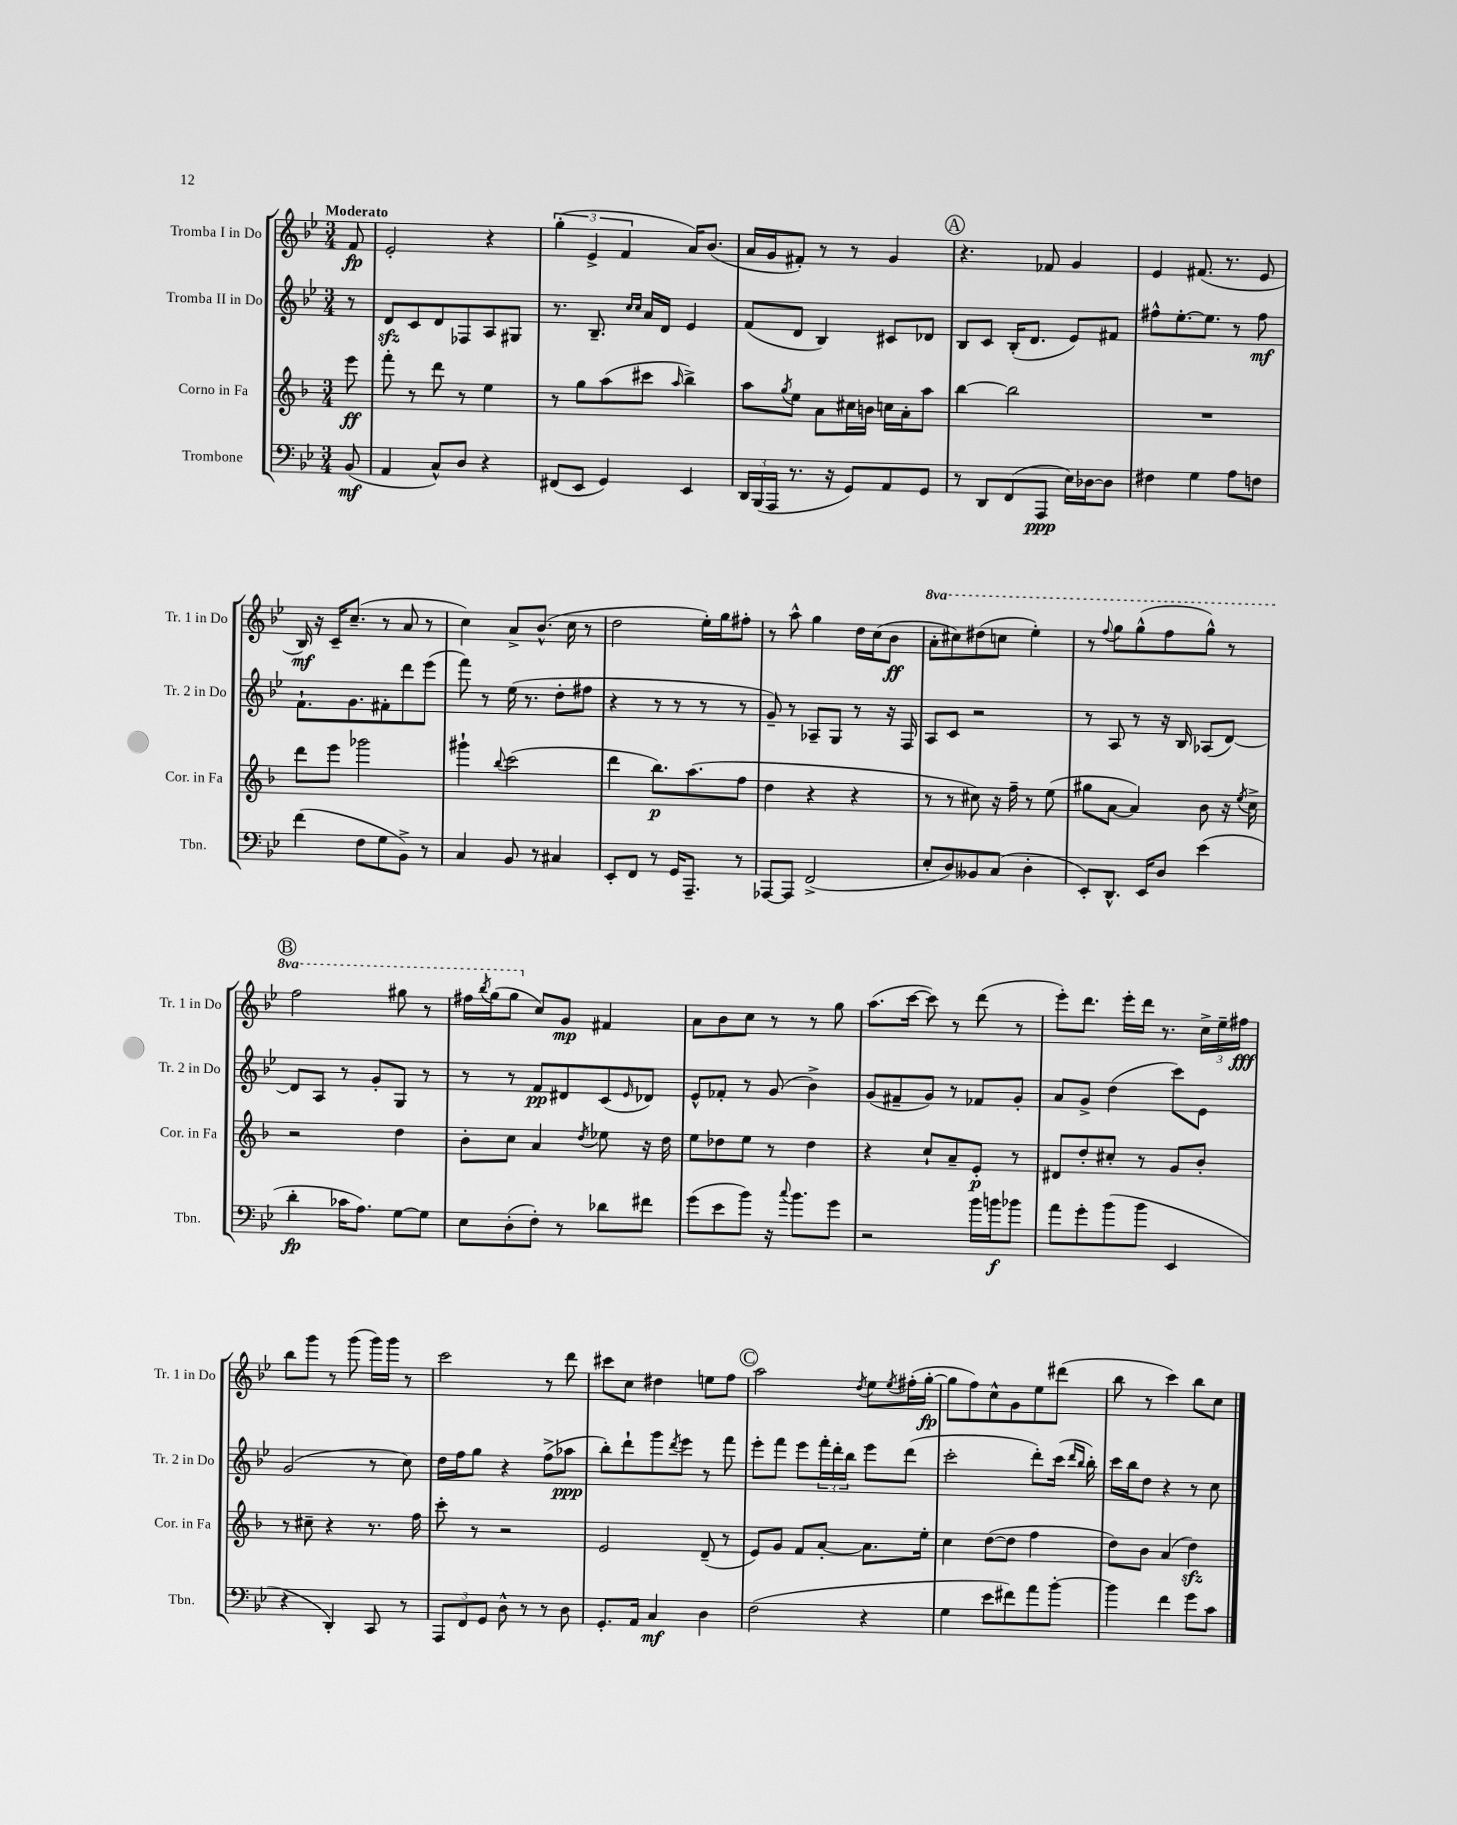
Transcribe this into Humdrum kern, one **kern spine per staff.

**kern	**dynam	**kern	**dynam	**kern	**dynam	**kern	**dynam
*part4	*part4	*part3	*part3	*part2	*part2	*part1	*part1
*staff4	*staff4	*staff3	*staff3	*staff2	*staff2	*staff1	*staff1
*I"Trombone	*	*I"Corno in Fa	*	*I"Tromba II in Do	*	*I"Tromba I in Do	*
*I'Tbn.	*	*I'Cor. in Fa	*	*I'Tr. 2 in Do	*	*I'Tr. 1 in Do	*
*clefF4	*	*clefG2	*	*clefG2	*	*clefG2	*
*k[b-e-]	*	*k[b-]	*	*k[b-e-]	*	*k[b-e-]	*
*M3/4	*	*M3/4	*	*M3/4	*	*M3/4	*
=	=	=	=	=	=	=	=
!	!	!	!	!	!	!LO:TX:a:B:t=Moderato	!
(8BB-/	mf	8eee\	ff	8r	.	8f/	fp
=1	=1	=1	=1	=1	=1	=1	=1
4AA/	.	8fff'\	.	8dzz/L	.	2e-'/	.
.	.	8r	.	8c/	.	.	.
8C^^/L)	.	8ddd\	.	8d/	.	.	.
8D/J	.	8r	.	8F-X/	.	.	.
4r	.	4ee\	.	8A/	.	4r	.
.	.	.	.	8G#X/J	.	.	.
=2	=2	=2	=2	=2	=2	=2	=2
(8FF#X/L	.	8r	.	8.r	.	(6gg'\	.
8EE-/J	.	8gg\L	.	.	.	.	.
.	.	.	.	.	.	6e-^/	.
.	.	.	.	8.B-~/	.	.	.
4GG/)	.	(8aa\	.	.	.	.	.
.	.	.	.	.	.	6f/	.
.	.	.	.	16qqcc/LL	.	.	.
.	.	.	.	16qqcc/JJ	.	.	.
.	.	8ccc#X\J	.	16a/LL	.	.	.
.	.	.	.	16d/JJ	.	.	.
.	.	16qqaa/	.	.	.	.	.
4EE-/	.	4bb-^\)	.	4e-/	.	16a/KL)	.
.	.	.	.	.	.	(8.b-/J	.
=3	=3	=3	=3	=3	=3	=3	=3
24DD/LL	.	8aa\L	.	(8f/L	.	16a/LL	.
(24BBB-/	.	.	.	.	.	.	.
.	.	.	.	.	.	16g/J	.
24AAA/JJ	.	.	.	.	.	.	.
.	.	8qgg/	.	.	.	.	.
8.r	.	8ee\J	.	8d/J	.	8f#X'/J)	.
.	.	8a\L	.	4B-/)	.	8r	.
16r	.	.	.	.	.	.	.
8GG/L)	.	16cc#X\L	.	.	.	8r	.
.	.	16bn\JJ	.	.	.	.	.
8AA/	.	16ccn\LL	.	8c#X/L	.	4g/	.
.	.	16a'\J	.	.	.	.	.
8GG/J	.	8aa\J	.	8d-X/J	.	.	.
!!LO:REH:place=s1:t=A
=4	=4	=4	=4	=4	=4	=4	=4
8r	.	[4bb-\	.	8B-/L	.	4.r	.
8DD/L	.	.	.	8c/J	.	.	.
(8FF/	.	2bb-\]	.	(16B-'/KL	.	.	.
.	.	.	.	8.d/J	.	.	.
8AAA/J	ppp	.	.	.	.	8f-X/	.
16E-\LL)	.	.	.	8e-/L)	.	4g/	.
[16D-X\J	.	.	.	.	.	.	.
8D-\J]	.	.	.	8f#X/J	.	.	.
=5	=5	=5	=5	=5	=5	=5	=5
4F#X\	.	2.r	.	8ff#X^^\L	.	4e-/	.
.	.	.	.	[8.ee-'\	.	.	.
4G\	.	.	.	.	.	(8.f#X/	.
.	.	.	.	8.ee-\J]	.	.	.
.	.	.	.	.	.	8.r	.
8A\L	.	.	.	8r	.	.	.
8Fn\J	.	.	.	8ff#\	mf	8e-/	.
!!LO:LB:g=z
=6	=6	=6	=6	=6	=6	=6	=6
(4f\	.	8ddd\L	.	8.f`\L	.	16B-/)	mf
.	.	.	.	.	.	16r	.
.	.	8eee\J	.	.	.	16c~/KL	.
.	.	.	.	8.g\	.	(8.cc~/J	.
8F\L	.	2ggg-X\	.	.	.	.	.
8G\	.	.	.	8f#X'\	.	8r	.
8BB-^\J)	.	.	.	8ddd\	.	8a/	.
8r	.	.	.	(8eee-\J	.	8r	.
=7	=7	=7	=7	=7	=7	=7	=7
4C/	.	4ggg#X`\	.	8fff\)	.	4cc\)	.
.	.	.	.	8r	.	.	.
.	.	8qqbb-/	.	.	.	.	.
8BB-/	.	(2ccc\	.	(16ee-\	.	8a^/L	.
.	.	.	.	8.r	.	.	.
8r	.	.	.	.	.	(8.b-^^/J	.
4C#X/	.	.	.	8dd'\L	.	.	.
.	.	.	.	.	.	16cc\	.
.	.	.	.	8ff#X\J	.	8r	.
=8	=8	=8	=8	=8	=8	=8	=8
8EE-'/L	.	4ddd\	.	4r	.	2dd\	.
8FF/J	.	.	.	.	.	.	.
8r	.	8.bb-\L)	p	8r	.	.	.
16GG/KL	.	.	.	8r	.	.	.
8.AAA~/J	.	(8.aa\	.	.	.	.	.
.	.	.	.	8r	.	16ee-'\LL)	.
.	.	.	.	.	.	16gg\J	.
8r	.	8ff\J	.	8r	.	8ff#X'\J	.
=9	=9	=9	=9	=9	=9	=9	=9
[8AAA-X/L	.	4dd\	.	8g~/)	.	8r	.
8AAA-/J]	.	.	.	8r	.	8aa^^\	.
(2FF^/	.	4r	.	8A-X~/L	.	4gg\	.
.	.	.	.	8G/J	.	.	.
.	.	4r	.	8r	.	16dd\LL	.
.	.	.	.	.	.	(16cc\J	.
.	.	.	.	16r	.	8b-\J	ff
.	.	.	.	16F/	.	.	.
=10	=10	=10	=10	=10	=10	=10	=10
*	*	*	*	*	*	*8va	*
8E-'/L	.	8r	.	8A/L	.	8aa'\L	.
8D/)	.	8r	.	8c/J	.	8ccc#X\)	.
8BB--X/	.	8cc#X\)	.	2r	.	(8ddd#X\	.
(8C/J	.	16r	.	.	.	8cccn\J	.
.	.	16ff~\	.	.	.	.	.
4D'\	.	8r	.	.	.	4eee-'\)	.
.	.	(8ee\	.	.	.	.	.
=11	=11	=11	=11	=11	=11	=11	=11
8EE-'/L)	.	8gg#X\L	.	8r	.	8r	.
.	.	.	.	.	.	8qqfff/	.
8.DD^^/J	.	[8a\J	.	8A/	.	8ggg\L	.
.	.	4a/])	.	8r	.	(8ggg^^\	.
16EE-/KL	.	.	.	.	.	.	.
8D/J	.	.	.	16r	.	8fff\	.
.	.	.	.	16B-/	.	.	.
(4e-\	.	8b-\	.	(8A-X/L	.	8ggg^^\J)	.
.	.	16r	.	[8d/J)	.	8r	.
.	.	8qee/	.	.	.	.	.
.	.	16cc^\	.	.	.	.	.
!!LO:LB:g=z
!!LO:REH:place=s1:t=B
=12	=12	=12	=12	=12	=12	=12	=12
4d'\	fp	2r	.	8d/L]	.	2fff\	.
.	.	.	.	8A/J	.	.	.
16c-X\KL	.	.	.	8r	.	.	.
8.A\J)	.	.	.	.	.	.	.
.	.	.	.	8g'/L	.	.	.
[8G\L	.	4dd\	.	8G/J	.	8ggg#X\	.
8G\J]	.	.	.	8r	.	8r	.
=13	=13	=13	=13	=13	=13	=13	=13
8E-\L	.	8b-'\L	.	8r	.	16fff#X\LL	.
.	.	.	.	.	.	8qbbb-/	.
.	.	.	.	.	.	(16ggg\J	.
(8D'\	.	8cc\J	.	8r	.	8ggg\J	.
*	*	*	*	*	*	*X8va	*
8F'\J)	.	4a/	.	8f/L	pp	8cc/L)	.
8r	.	.	.	8d#X/	.	8g/J	mp
.	.	8qdd/	.	.	.	.	.
8d-X\L	.	8ee-X\	.	(8c/	.	4f#X/	.
.	.	.	.	16qqe-/	.	.	.
8f#X\J	.	16r	.	8d-X/J)	.	.	.
.	.	16dd\	.	.	.	.	.
=14	=14	=14	=14	=14	=14	=14	=14
(8g\L	.	8ee\L	.	8e-^^/L	.	8a\L	.
8e-\	.	8dd-X\	.	8f-X'/J	.	8b-\	.
8b-\J)	.	8ee\J	.	8r	.	8cc\J	.
16r	.	8r	.	(8g/	.	8r	.
8qqcc/	.	.	.	.	.	.	.
8.b-\L	.	.	.	.	.	.	.
.	.	4dd-\	.	4b-^\)	.	8r	.
8g\J	.	.	.	.	.	8gg\	.
=15	=15	=15	=15	=15	=15	=15	=15
2r	.	4r	.	(8g/L	.	(8.aa\L	.
.	.	.	.	8f#X~/	.	.	.
.	.	.	.	.	.	[16ccc\Jk	.
.	.	8cc`/L	.	8g/J)	.	8ccc\])	.
.	.	8a~/	.	8r	.	8r	.
16b-\LL	.	8e'/J	p	8f-X/L	.	(8ddd\	.
16bn\J	f	.	.	.	.	.	.
8b-X\J	.	8r	.	8g'/J	.	8r	.
=16	=16	=16	=16	=16	=16	=16	=16
8a\L	.	8d#X/L	.	8a/L	.	8eee-'\L)	.
8g'\	.	8dd'/	.	8g^/J	.	8.ddd\J	.
(8b-\	.	8cc#X'/J	.	(4dd\	.	.	.
.	.	.	.	.	.	16eee-'\LL	.
8b-\J	.	8r	.	.	.	16ddd\JJ	.
.	.	.	.	.	.	8.r	.
4EE-/	.	8g/L	.	8ccc\L)	.	.	.
.	.	8b-'/J	.	8e-\J	.	24cc^\LL	.
.	.	.	.	.	.	24ee-~\	.
.	.	.	.	.	.	24ff#X\JJ	fff
!!LO:LB:g=z
=17	=17	=17	=17	=17	=17	=17	=17
4r	.	8r	.	(2g/	.	8bb-\L	.
.	.	8cc#X~\	.	.	.	8ggg\J	.
4DD'/)	.	4r	.	.	.	8r	.
.	.	.	.	.	.	(8ggg\	.
8CC/	.	8.r	.	8r	.	16ggg\LL)	.
.	.	.	.	.	.	16ggg\JJ	.
8r	.	.	.	8cc\)	.	8r	.
.	.	16ff\	.	.	.	.	.
=18	=18	=18	=18	=18	=18	=18	=18
12AAA/L	.	8ccc'\	.	16dd\LL	.	2ccc\	.
.	.	.	.	16ff\J	.	.	.
12FF/	.	.	.	.	.	.	.
.	.	8r	.	8gg\J	.	.	.
12GG/J	.	.	.	.	.	.	.
8D^^\	.	2r	.	4r	.	.	.
8r	.	.	.	.	.	.	.
8r	.	.	.	(8ff^\L	.	8r	.
8D\	.	.	.	8aa-X\J	ppp	8ddd\	.
=19	=19	=19	=19	=19	=19	=19	=19
8.GG'/L	.	2e/	.	8bb-'\L)	.	8ccc#X\L	.
.	.	.	.	8ddd`\	.	8cc\J	.
16AA/Jk	.	.	.	.	.	.	.
4C/	mf	.	.	8ggg\	.	4dd#X\	.
.	.	.	.	8qddd/	.	.	.
.	.	.	.	8eee-\J	.	.	.
4D\	.	(8d~/	.	8r	.	8een\L	.
.	.	8r	.	8fff\	.	8ff\J	.
!!LO:REH:place=s1:t=C
=20	=20	=20	=20	=20	=20	=20	=20
(2F\	.	8e/L)	.	8eee-'\L	.	2aa\	.
.	.	8g/J	.	8fff\J	.	.	.
.	.	8f/L	.	8eee-\L	.	.	.
.	.	[8a'/J	.	24fff'\L	.	.	.
.	.	.	.	24ddd'\	.	.	.
.	.	.	.	24bb-\JJ	.	.	.
.	.	.	.	.	.	8qdd/	.
4r	.	8.a\L]	.	8eee-\L	.	8ee-\L	.
.	.	.	.	.	.	8qee-/	.
.	.	.	.	(8ddd\J	.	(16ff#X'\L	.
.	.	16ee'\Jk	.	.	.	[16gg'\JJ	fp
=21	=21	=21	=21	=21	=21	=21	=21
4G\	.	4cc\	.	2ccc'\	.	8gg\L]	.
.	.	.	.	.	.	8ff\)	.
8e-\L	.	([8dd\L	.	.	.	8cc^^\	.
8f#X\)	.	8dd\J]	.	.	.	8g\	.
8a\	.	4ff\	.	8ddd'\L)	.	8ee-\	.
[8b-'\J	.	.	.	(16ccc\Jk	.	(8ddd#X\J	.
.	.	.	.	16qqddd/LL	.	.	.
.	.	.	.	16qqbb-/JJ	.	.	.
.	.	.	.	16bb-'\)	.	.	.
=22	=22	=22	=22	=22	=22	=22	=22
4b-\]	.	8dd\L)	.	16ccc\LL	.	8bb-\	.
.	.	.	.	16bb-\J	.	.	.
.	.	8b-\J	.	8dd\J	.	8r	.
4f\	.	(4a/	.	4r	.	4ccc\)	.
8g\L	.	4ddzz\)	.	8r	.	8bb-\L	.
8c\J	.	.	.	8cc\	.	8cc\J	.
==	==	==	==	==	==	==	==
*-	*-	*-	*-	*-	*-	*-	*-
